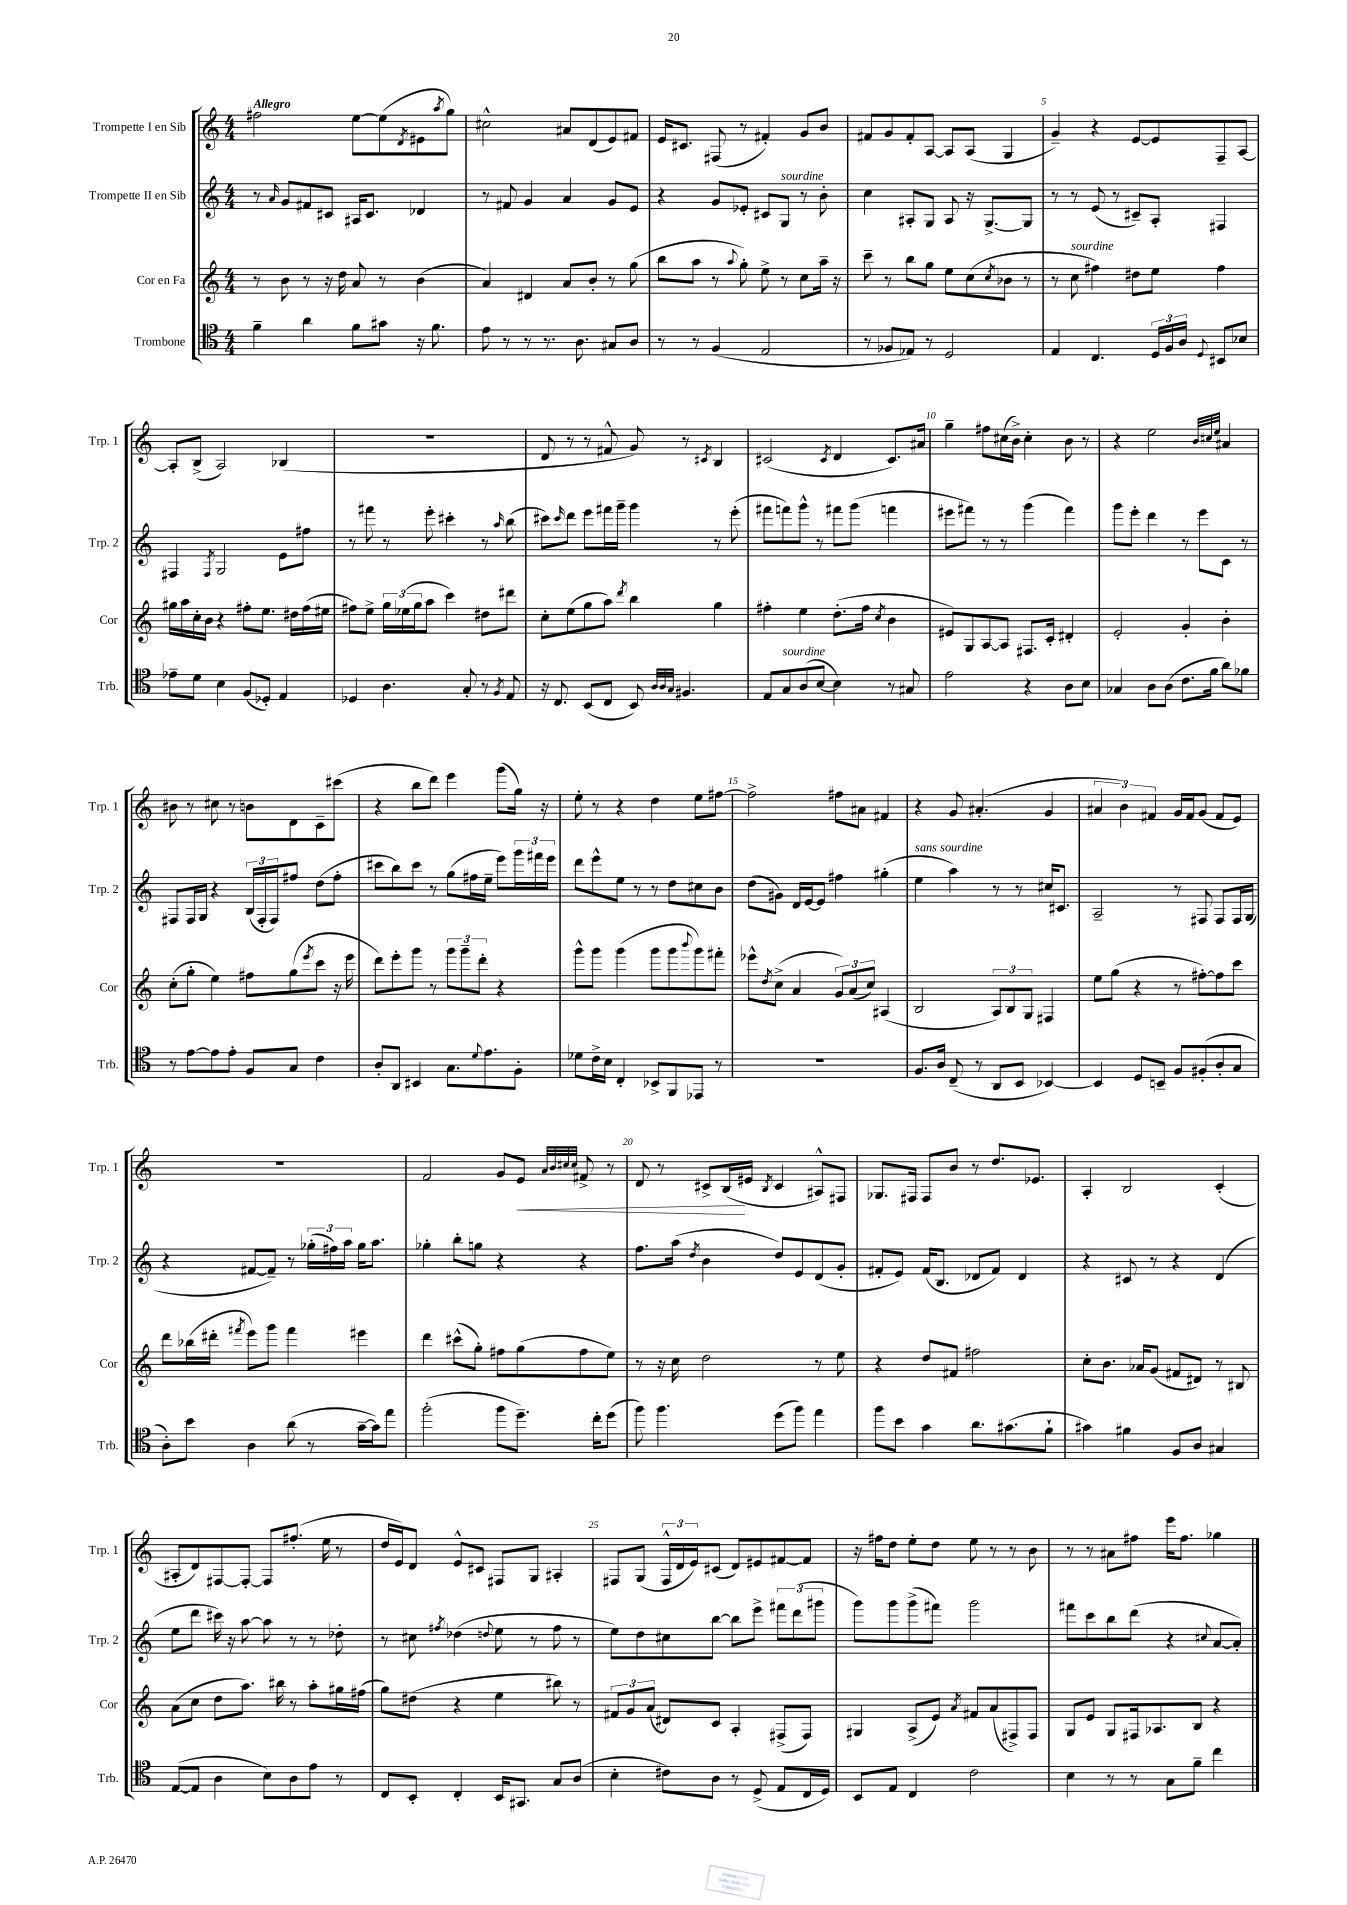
<<
\new StaffGroup <<
\new Staff = "s0" \with { instrumentName = "Trompette I en Sib" shortInstrumentName = "Trp. 1" } {
    \clef treble \key c \major \numericTimeSignature \time 4/4 \tempo "Allegro"
    fis''2 e''8~ e''8( \acciaccatura { d'8 } eis'8 \acciaccatura { a''8 } g''8) |
    cis''2-^ ais'8 d'8( e'8) fis'8 |
    e'16 cis'8. fis8( r8 fis'4-.) g'8 b'8 |
    fis'8 g'8 fis'8-. a8~ a8 a8( g4 |
    g'4--) r4 e'8~ e'8 f8-- a8~ |
    a8-. b8->( a2) bes4( |
    R1 |
    d'8 r8 r8 fis'8-^ g'8) r8 \acciaccatura { cis'8 } b4 |
    cis'2( \acciaccatura { cis'8 } d'4 cis'8.) ais'16 |
    g''4-- fis''8 cis''16( b'16->) cis''4-. b'8 r8 |
    r4 e''2 \grace { b'32 cis''32 e''32 } ais'4 |
    bis'8 r8 cis''8 r8 b'8 d'8 c'8-- cis'''8( |
    r4 b''8 d'''8) e'''4 g'''8( g''16) r16 |
    e''8-. r8 r4 d''4 e''8 fis''8~ |
    fis''2-> fis''8 ais'8 fis'4 |
    r4 g'8 ais'4.-.( g'4 |
    \tuplet 3/2 { ais'4 b'4) fis'4 } g'16 fis'16 g'8( fis'8 e'8) |
    R1 |
    f'2 g'8 e'8\< \grace { a'32 b'32 cis''32 cis''32 } fis'8-> r8 |
    d'8 r8 cis'8-> b16\!( eis'16 \acciaccatura { b8 } cis'4 ais8-^) fis8 |
    ges8. fis16 fis8 b'8 r8 d''8. ees'8. |
    a4-. b2 c'4-.( |
    ais8-. d'8) fis8~ fis8~-. fis8 fis''8.-.( e''16 r8 |
    d''16 e'16) d'8 e'8-^ cis'8 fis8 g8 ais4-. |
    fis8 g8( \tuplet 3/2 { fis16-^ d'16 e'16) } cis'8( d'8) eis'8 fis'8~ fis'8 |
    r16 fis''16 d''8 e''8-. d''8 e''8 r8 r8 b'8 |
    r8 r8 ais'8 fis''8 e'''16 fis''8. ges''4 \bar "|." |
}
\new Staff = "s1" \with { instrumentName = "Trompette II en Sib" shortInstrumentName = "Trp. 2" } {
    \clef treble \key c \major \numericTimeSignature \time 4/4
    r8 \grace { a'16 } g'8 fis'8 cis'8 ais16 cis'8. des'4 |
    r8 fis'8 g'4 a'4 g'8 e'8 |
    r4 g'8 ees'8-. cis'8 g8^\markup { \italic "sourdine" } r8 b'8-. |
    c''4 ais8-. g8 ais8 r16 g8.~-> g8 |
    r8 r8 e'8( r8 cis'8--) a8-. fis4 |
    fis4 \acciaccatura { fis8 } g2 e'8 fis''8 |
    r8 fis'''8 r8 e'''8-. cis'''4-. r8 \grace { a''16 } b''8( |
    cis'''8) \grace { cis'''16 } d'''8 e'''8 fis'''16 g'''16-- g'''4 r8 e'''8-.( |
    fis'''8 f'''8) g'''8-^ r8 fis'''8 g'''8( f'''4 |
    eis'''8 fis'''8) r8 r8 g'''4( fis'''4) |
    g'''8 e'''8-. d'''4 r8 e'''8 c'8 r8 |
    fis8 fis16 g16 r4 \tuplet 3/2 { b16( fis16-. fis16) } fis''8 d''8( fis''8-. |
    cis'''8 b''8) cis'''8 r8 g''8( fis''16 e''16-- e'''8) \tuplet 3/2 { g'''16 fis'''16 e'''16 } |
    d'''8 e'''8-^ e''8 r8 r8 d''8 cis''8 b'8 |
    d''8( gis'8) d'16 e'16~ e'8 fis''4 gis''4-.( |
    e''4^\markup { \italic "sans sourdine" } a''4) r8 r8 cis''16 cis'8. |
    a2-- r8 fis8 fis8 fis16 g16( |
    r4 fis'8~ fis'8--) r8 \tuplet 3/2 { ges''16-.( fis''16) a''16 } ges''16 a''8. |
    ges''4-. b''8-. g''8 r4 r4 |
    f''8. a''16( \acciaccatura { d''8 } b'4 d''8) e'8 d'8( g'8-. |
    fis'8-. e'8) fis'16( b8. des'8 fis'8) des'4 |
    r4 cis'8 r8 r4 d'4( |
    e''8 d'''8 cis'''16) r16 a''8~ a''8 r8 r8 des''8-. |
    r8 cis''8 \acciaccatura { fis''8 } des''4( \appoggiatura { d''8 } e''8 r8 fis''8 r8 |
    e''8) d''8 cis''8 b''8~ b''8 e'''8-> \tuplet 3/2 { fis'''8 d'''8( gis'''8 } |
    g'''8) g'''8 g'''8->( fis'''8) g'''2 |
    fis'''8 c'''8 b''8 d'''8( r4 \appoggiatura { cis''8 } a'8~ a'8-.) \bar "|." |
}
\new Staff = "s2" \with { instrumentName = "Cor en Fa" shortInstrumentName = "Cor" } {
    \clef treble \key c \major \numericTimeSignature \time 4/4
    r8 b'8 r8 r16 d''16 a'8 r8 b'4( |
    a'4) dis'4 a'8 b'8-. r8 g''8( |
    b''8 a''8 r8 \appoggiatura { a''8 } g''8-.) e''8-> r8 c''8 a''16-- r16 |
    c'''8-- r8 b''8 g''8 e''8 c''8( \acciaccatura { c''8 } bes'8 r8 |
    r8 c''8^\markup { \italic "sourdine" } fis''4) dis''8 e''8 fis''4 |
    gis''16 a''16 c''16-. b'16 r4 fis''8-. e''8. dis''16 fis''16( eis''16 |
    fis''8) e''8-> \tuplet 3/2 { g''16 ees''16( g''16 } a''8 c'''4) dis''8 dis'''8 |
    c''8-. e''8( g''8 a''8) \acciaccatura { d'''8 } b''4 g''4 |
    fis''4-. e''4 d''8.-.( fis''16 \acciaccatura { c''8 } b'4 |
    eis'8) g8 a8~ a8 fis8. c'16-. dis'4-. |
    e'2-. g'4-. b'4-. |
    c''8-.( g''8-. e''4) fis''8 g''8( \acciaccatura { e'''8 } c'''8 r16 e'''16 |
    d'''8) e'''8-. g'''8 r8 \tuplet 3/2 { g'''8 g'''8-- d'''8-. } r4 |
    g'''8-^ g'''8 g'''4( g'''8 g'''8 \appoggiatura { b'''8 } g'''8) fis'''8-. |
    ees'''8-^ \acciaccatura { d''8 } c''8->( a'4 \tuplet 3/2 { g'8) a'8( c''8) } ais4( |
    b2 \tuplet 3/2 { a8) b8 g8 } fis4 |
    e''8 g''8( r4 r8 fis''8~-.) fis''8 c'''8 |
    d'''8 bes''16( dis'''16-. \acciaccatura { fis'''8 } e'''8) g'''8 fis'''4 eis'''4 |
    d'''4 cis'''8-^( g''8-.) fis''8 g''8( fis''8 e''8) |
    r8 r16 c''16 d''2 r8 e''8 |
    r4 d''8 fis'8 fis''2 |
    c''8-. b'8. aes'16 g'8( fis'8 dis'8) r8 bis8 |
    a'8( c''8 d''8 a''8.) bis''16 r8 a''8-. gis''16 fis''16( |
    g''8) dis''8( r4 e''4 bis''8) r8 |
    \tuplet 3/2 { fis'8 g'8 a'8( } dis'8) c'8 a4-. fis8->( fis8) |
    gis4 a8->( e'8) \acciaccatura { a'8 } fis'8 a'8( fis8->) fis8 |
    g8 e'8 g8 fis16 aes8. b8 r4 \bar "|." |
}
\new Staff = "s3" \with { instrumentName = "Trombone" shortInstrumentName = "Trb." } {
    \clef tenor \key c \major \numericTimeSignature \time 4/4
    f'4-- a'4 f'8 gis'8 r16 f'8. |
    e'8 r8 r8 r8. a8. gis8 a8 |
    r8 r8 f4( e2 |
    r8 fes8 ees8) r8 d2 |
    e4 c4. \tuplet 3/2 { d16 f16 a16 } \appoggiatura { d8 } bis,8 bes8 |
    ees'8-- d'8 b4 f8( des8-.) e4 |
    des4 a4. g8-. r8 \acciaccatura { f8 } e8 |
    r16 c8. b,8( c8 b,8) \grace { a32 a32 g32 } fis4. |
    e8 g8^\markup { \italic "sourdine" } a8( b8~ b4) r8 gis8 |
    e'2 r4 a8 b8 |
    ges4 a8 a8( c'8. f'16 a'8) fes'8 |
    r8 e'8~ e'8 e'8-. f8 g8 c'4 |
    a8-. a,8 bis,4 g8. \appoggiatura { d'8 } e'8. f8-. |
    des'8 c'16-> b16 c4-. bes,8-> f,8 ees,8 r8 |
    R1 |
    f8. a16 c8--( r8 a,8 b,8 bes,4~) |
    bes,4 d8 b,8-- f8 fis8-.( a8-. g8 |
    a8-.) b'8 a4 a'8( r8 g'16~-- g'16) e''8 |
    f''2-.( f''8 d''8.--) c''16-. d''8( |
    f''8) f''4. d''8( f''8) e''4 |
    f''8 b'8 g'4 a'8. gis'8.( f'8-! |
    gis'4) fis'4 f8 a8 gis4 |
    e8~( e8 a4 b8) a8 e'8 r8 |
    c8 b,8-. c4-. b,16 gis,8. g8 a8( |
    b4-. cis'8) a8 r8 d8->( e8 c16 d16) |
    b,8 e8 c4 c'2 |
    b4 r8 r8 g8 f'8-- c''4 \bar "|." |
}
>>
>>
\layout { \context { \Score \override BarNumber.break-visibility = ##(#f #t #t) barNumberVisibility = #(every-nth-bar-number-visible 5) } }
